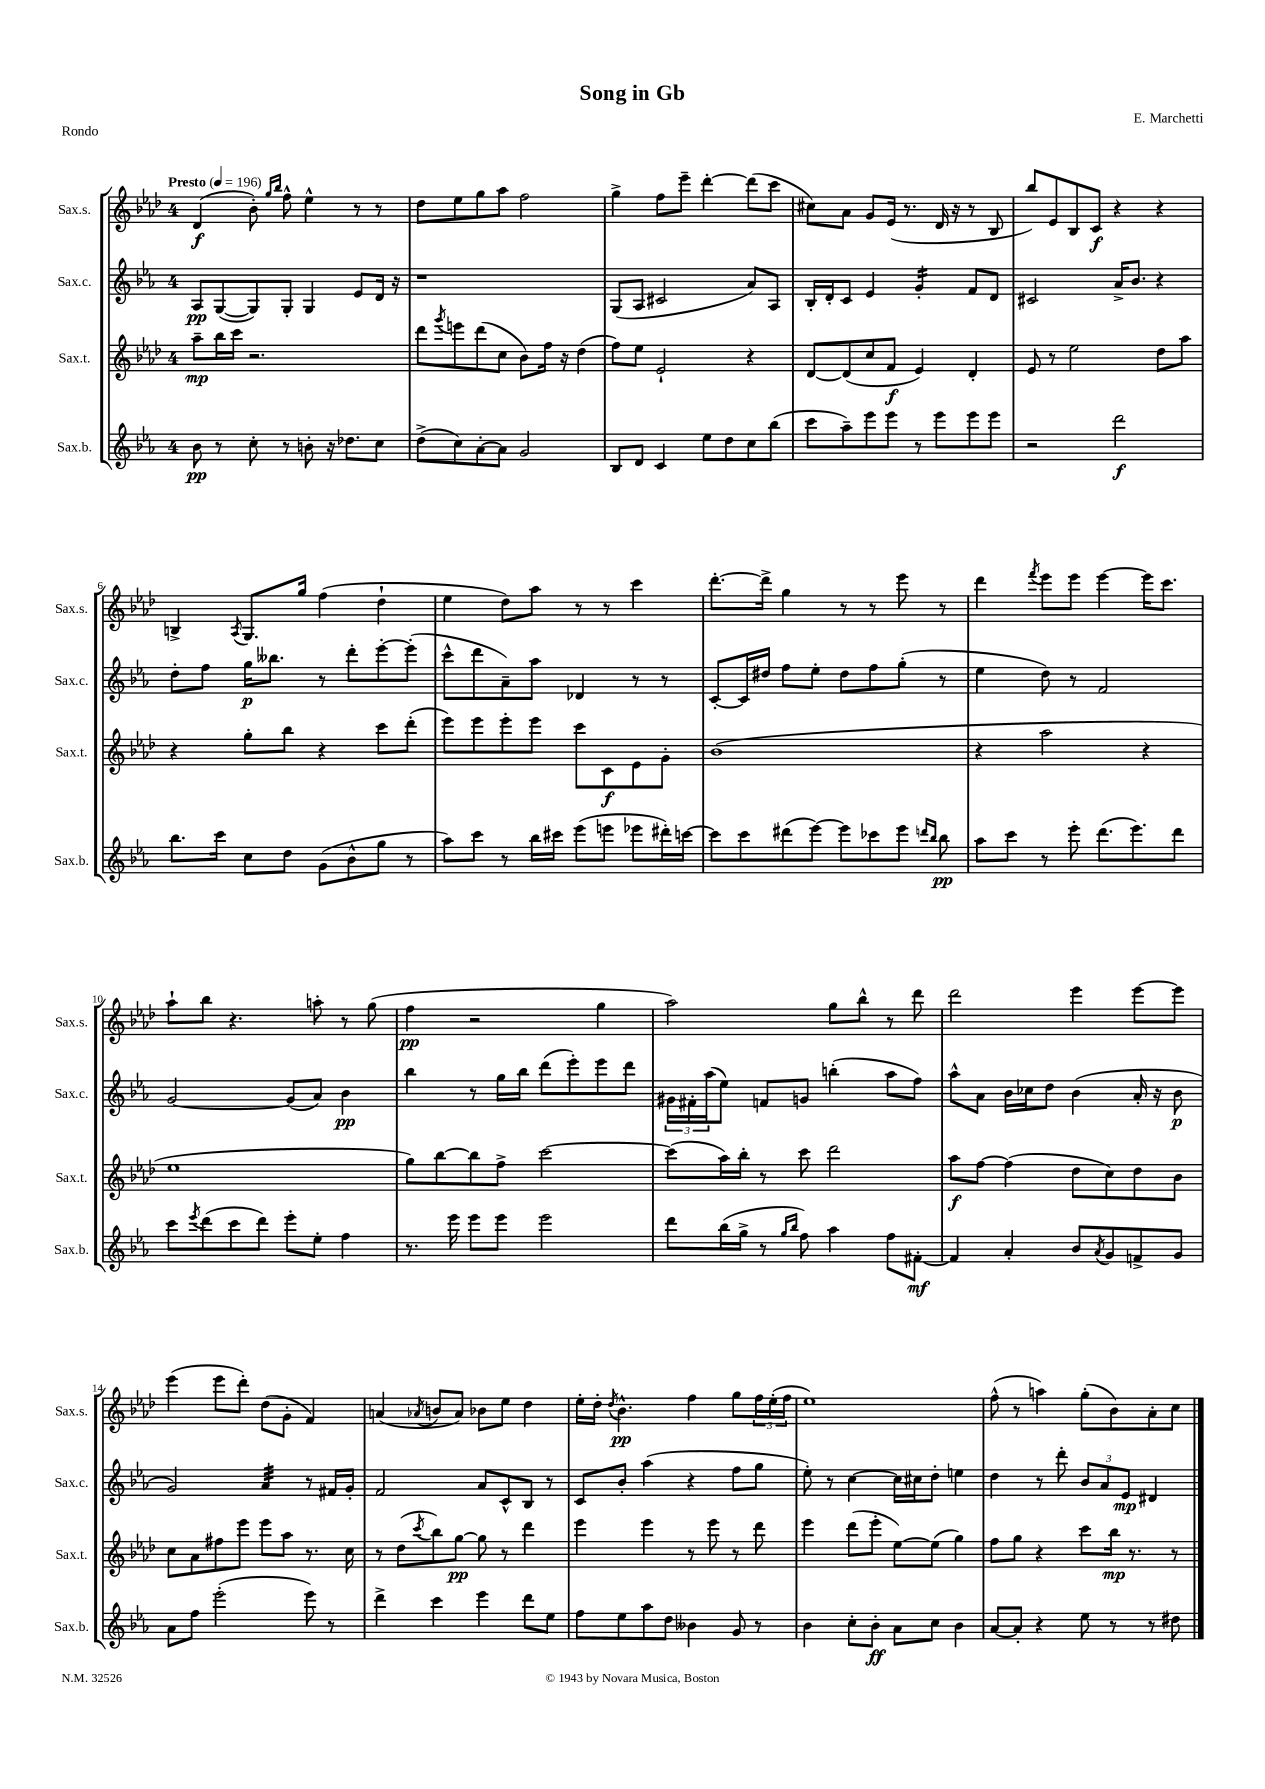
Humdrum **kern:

**kern	**kern	**kern	**kern
*staff4	*staff3	*staff2	*staff1
*clefG2	*clefG2	*clefG2	*clefG2
*k[b-e-a-]	*k[b-e-a-d-]	*k[b-e-a-]	*k[b-e-a-d-]
*M4/4	*M4/4	*M4/4	*M4/4
*MM196	*MM196	*MM196	*MM196
8b-\	8aa-~\L	8A-/L	(4d-/
8r	16bb-\L	([8G/	.
.	16ccc\JJ	.	.
8cc'\	2.r	8G/])	8b-'\)
.	.	.	16qqgg/LL
.	.	.	16qqbb-/JJ
8r	.	8G'/J	8ff^^\
8b'\	.	4G/	4ee-^^\
16r	.	.	.
8.dd-\L	.	.	.
.	.	8e-/L	8r
8cc\J	.	16d/Jk	8r
.	.	16r	.
=	=	=	=
(8dd^\L	8ddd-\L	1r	8dd-\L
.	8qggg/	.	.
8cc\)	8eee\	.	8ee-\
[8a-'\	(8ddd-\	.	8gg\
8a-\]J	8cc\J	.	8aa-\J
2g/	8b-\L)	.	2ff\
.	16ff\Jk	.	.
.	16r	.	.
.	(4dd-\	.	.
=	=	=	=
8B-/L	8ff\L)	(8G/L	4gg^\
8d/J	8ee-\J	8A-/J	.
4c/	2e-`/	2c#/	8ff\L
.	.	.	8eee-~\J
8ee-\L	.	.	[4ddd-'\
8dd\	.	.	.
8cc\	4r	8a-/L)	(8ddd-\]L
(8bb-\J	.	8A-/J	8ccc\J
=	=	=	=
8ccc\L	[8d-/L	16B-'/LL	8cc#\L)
.	.	16d'/J	.
8aa-~\)	(8d-/]	8c/J	8a-\J
8eee-\	8cc/	4e-/	8g/L
8eee-\J	8f/J	.	(16e-/Jk
.	.	.	8.r
8r	4e-/)	4g'/	.
8eee-\L	.	.	16d-/
.	.	.	16r
8eee-\	4d-'/	8f/L	8r
8eee-\J	.	8d/J	8B-/
=	=	=	=
2r	8e-/	2c#/	8bb-/L)
.	8r	.	8e-/
.	2ee-\	.	8B-/
.	.	.	8c/J
2ddd\	.	16a-^/LK	4r
.	.	8.b-/J	.
.	8dd-\L	4r	4r
.	8aa-\J	.	.
=	=	=	=
8.bb-\L	4r	8dd'\L	4B^/
.	.	8ff\J	.
16ccc\Jk	.	.	.
.	.	.	8qA-/
8cc\L	8gg'\L	16gg\LK	8.G/L
.	.	8.bb--\J	.
8dd\J	8bb-\J	.	.
.	.	.	16gg/Jk
(8g\L	4r	8r	(4ff\
8b-^^\	.	8ddd'\L	.
8gg\J	8ccc\L	[8eee-'\	4dd-`\
8r	(8ddd-'\J	(8eee-'\]J	.
=	=	=	=
8aa-\L)	8eee-\L)	8ccc^^\L	4ee-\
8ccc\J	8eee-\	8ddd\	.
8r	8eee-'\	8a-~\)	8dd-\L)
16bb-\LL	8eee-\J	8aa-\J	8aa-\J
16ccc#\JJ	.	.	.
(8eee-\L	8ccc\L	4d-/	8r
8eee\J	8c\	.	8r
8eee-\L	8e-\	8r	4ccc\
16ddd#'\L)	8g'\J	8r	.
[16ccc\JJ	.	.	.
=	=	=	=
8ccc\]L	(1b-	[8c'/L	[8.ddd-'\L
8ccc\	.	16c/]L	.
.	.	16dd#/JJ	16ddd-^\]Jk
(8ddd#\	.	8ff\L	4gg\
[8eee-\J)	.	8ee-'\J	.
8eee-\]L	.	8dd#\L	8r
8ccc-\	.	8ff\	8r
8eee-\J	.	(8gg'\J	8eee-\
16qqddd/LL	.	.	.
16qqbb-/JJ	.	.	.
8bb-\	.	8r	8r
=	=	=	=
8aa-\L	4r	4ee-\	4ddd-\
8ccc\J	.	.	.
.	.	.	8qfff/
8r	2aa-\	8dd\)	8eee-\L
8eee-'\	.	8r	8eee-\J
(8.ddd\L	.	2f/	[4eee-\
8.eee-\)	.	.	.
.	4r	.	16eee-\]LK
.	.	.	8.ccc\J
8ddd\J	.	.	.
=	=	=	=
8ccc\L	1ee-	[2g/	8aa-`\L
8qeee-/	.	.	.
(8ddd\	.	.	8bb-\J
8ccc\	.	.	4.r
8ddd\J)	.	.	.
8eee-'\L	.	(8g/]L	.
8ee-'\J	.	8a-/J)	8aa'\
4ff\	.	4b-\	8r
.	.	.	(8gg\
=	=	=	=
8.r	8gg\L)	4bb-\	4ff\
.	[8bb-\	.	.
16eee-\	.	.	.
8eee-\L	8bb-\]	8r	2r
8eee-\J	8ff^\J	16gg\LL	.
.	.	16bb-\JJ	.
2eee-\	[2ccc\	(8ddd\L	.
.	.	8eee-'\)	.
.	.	8eee-\	4gg\
.	.	8ddd\J	.
=	=	=	=
8ddd\L	(8ccc\]L	24g#\LL	2aa-\)
.	.	24f#'\	.
.	.	(24aa-\J	.
(16bb-\L	16aa-\L)	8ee-\J)	.
16gg^\JJ	16bb-'\JJ	.	.
8r	8r	8f/L	.
16qqgg/LL	.	.	.
16qqbb-/JJ	.	.	.
8ff\)	8ccc\	8g/J	.
4aa-\	2ddd-\	(4bb'\	8gg\L
.	.	.	8bb-^^\J
8ff\L	.	8aa-\L	8r
[8f#'\J	.	8ff\J)	8ddd-\
=	=	=	=
4f#/]	8aa-\L	8aa-^^\L	2ddd-\
.	[8ff\J	8a-\J	.
4a-'/	(4ff\]	16b-\LL	.
.	.	16cc-\J	.
.	.	8dd\J	.
8b-/L	8dd-\L	(4b-\	4eee-\
8qa-/	.	.	.
8g/	8cc\)	.	.
8f^/	8dd-\	16a-'/	[8eee-\L
.	.	16r	.
8g/J	8b-\J	8b-\	8eee-\]J
=	=	=	=
8a-\L	8cc\L	2g/)	(4eee-\
8ff\J	8a-\	.	.
(2eee-'\	8ff#\	.	8eee-\L
.	8eee-\J	.	8ddd-'\J)
.	8eee-\L	4a-/	(8dd-\L
.	8aa-\J	.	8g'\J
8eee-\)	8.r	8r	4f/)
8r	.	16f#/LL	.
.	16cc\	16g'/JJ	.
=	=	=	=
4ddd^\	8r	2f/	(4a/
.	(8dd-\L	.	.
.	8qccc/	.	8qa-/
4ccc\	8bb-\)	.	8b/L
.	[8gg\J	.	8a-/J)
4eee-\	8gg\]	8a-/L	8b-\L
.	8r	8c^^/	8ee-\J
8ddd\L	4ddd-\	8B-/J	4dd-\
8ee-\J	.	8r	.
=	=	=	=
8ff\L	4eee-\	8c/L	16ee-'\LL
.	.	.	16dd-'\JJ
.	.	.	8qdd-/
8ee-\	.	8b-'/J	4.b-^^\
8aa-\	4eee-\	(4aa-\	.
8dd\J	.	.	.
4b--\	8r	4r	4ff\
.	8eee-\	.	.
8g/	8r	8ff\L	8gg\L
8r	8ddd-\	8gg\J	24ff\L
.	.	.	(24ee-'\
.	.	.	24ff\JJ
=	=	=	=
4b-\	4eee-\	8ee-'\)	1ee-)
.	.	8r	.
8cc'\L	(8ddd-\L	[4cc\	.
8b-'\J	8eee-'\J	.	.
8a-\L	[8ee-\L)	16cc\]LL	.
.	.	16cc#\J	.
8cc\J	(8ee-\]J	8dd'\J	.
4b-\	4gg\)	4ee\	.
=	=	=	=
[8a-/L	8ff\L	4dd\	(8ff^^\
8a-'/]J	8gg\J	.	8r
4r	4r	8r	4aa\)
.	.	8ddd'\	.
8ee-\	8ccc\L	12b-/L	(8gg'\L
.	.	12a-/	.
8r	16bb-\Jk	.	8b-\)
.	.	12e-/J	.
.	8.r	.	.
8r	.	4d#/	8a-'\
8dd#\	8r	.	8cc\J
==	==	==	==
*-	*-	*-	*-
